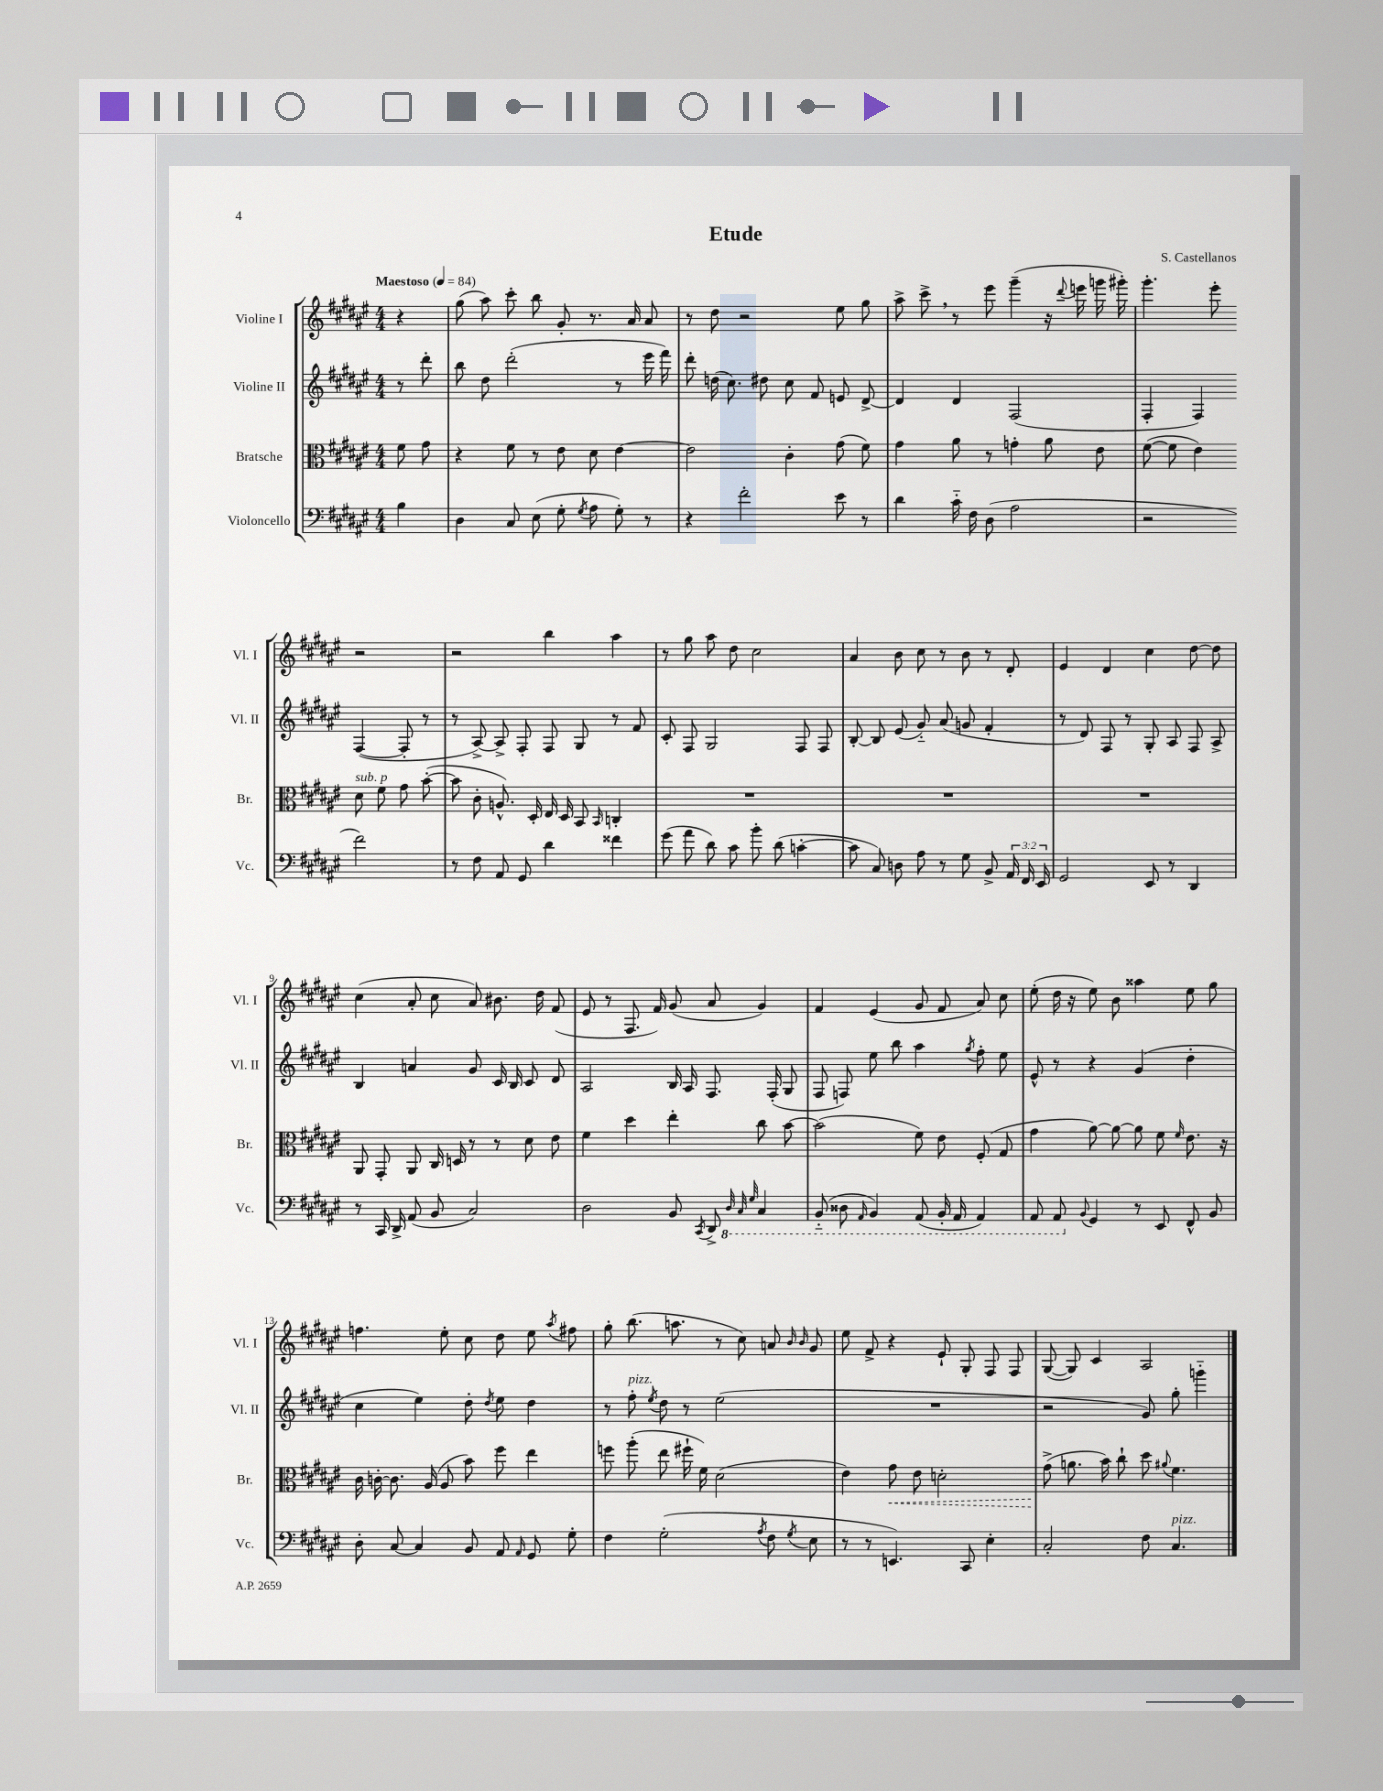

**kern	**kern	**kern	**kern
*staff4	*staff3	*staff2	*staff1
*clefF4	*clefC3	*clefG2	*clefG2
*k[f#c#g#d#a#e#]	*k[f#c#g#d#a#e#]	*k[f#c#g#d#a#e#]	*k[f#c#g#d#a#e#]
*M4/4	*M4/4	*M4/4	*M4/4
*MM84	*MM84	*MM84	*MM84
4B	8f#	8r	4r
.	8g#	8ddd#'	.
=	=	=	=
4D#	4r	8bb	(8gg#
.	.	8dd#	8aa#)
8C#	8f#	(2ddd#'	8ccc#'
(8E#	8r	.	8bb
8G#'	8e#	.	8g#'
8qG#	.	.	.
8A#	8d#	.	8.r
8G#')	[4e#	8r	.
.	.	.	16a#
8r	.	16eee#	8a#
.	.	16fff#)	.
=	=	=	=
4r	2e#]	8ddd#'	8r
.	.	(16dd	8dd#
.	.	8.cc#)	.
2f#'	.	.	2r
.	.	8dd#	.
.	4c#'	8cc#	.
.	.	8f#	.
8e#	(8g#	8e	8ee#
8r	8f#)	[8d#^	8gg#
=	=	=	=
4d#	4g#	4d#]	8aa#^
.	.	.	8ccc#^
16c#'~	8a#	4d#	8r
16F#	.	.	.
(8D#	8r	.	8eee#
2A#	4g'	(2F#	(4ggg#~
.	8a#	.	16r
.	.	.	8qqddd#
.	.	.	16eee
.	8e#	.	16ggg
.	.	.	16ggg#')
=	=	=	=
2r	([8f#	4F#'	4.ggg#'
.	8f#]	.	.
.	4e#)	4F#)	.
.	.	.	8eee#'
2f#)	8d#	([4F#	2r
.	8f#	.	.
.	8g#	8F#']	.
.	([8b'	8r	.
=	=	=	=
8r	8b]	8r	2r
8F#	8c#'	[8A#^)	.
8AA#	8.A^^)	8A#^]	.
8GG#	.	8F#'	.
.	16D#'	.	.
4d#	16E#	8F#	4bb
.	16D#	.	.
.	8BB	8G#	.
.	16qqBB	.	.
4f##	4C'	8r	4aa#
.	.	8f#	.
=	=	=	=
(8g#	1r	8c#'	8r
8a#	.	8F#	8gg#
8d#)	.	2G#	8aa#
8c#	.	.	8dd#
8b'	.	.	2cc#
(8d#	.	.	.
[4c'	.	8F#	.
.	.	8F#	.
=	=	=	=
8c]	1r	[8B'	4a#
8C#)	.	8B]	.
8D	.	(8e#	8b
8A#	.	8g#'~)	8cc#
8r	.	(8a#	8r
8G#	.	8g	8b
8BB^	.	4f#'	8r
24AA#	.	.	8d#'
24FF#	.	.	.
24EE#	.	.	.
=	=	=	=
2GG#	1r	8r	4e#
.	.	8d#)	.
.	.	8F#	4d#
.	.	8r	.
8EE#	.	8G#'	4cc#
8r	.	8A#	.
4DD#	.	8F#	[8dd#
.	.	8A#^	8dd#]
=	=	=	=
8r	8AA#	4B	(4cc#
16CC#	8GG#'	.	.
16DD#^	.	.	.
(8AA#	8AA#	4a	8a#'
8BB	16C#	.	8cc#
.	16D	.	.
2C#)	8r	8g#	8a#)
.	8r	16c#	8.b#
.	.	16B	.
.	8d#	8c#	.
.	.	.	16dd#
.	8e#	8d#	(8f#
=	=	=	=
2D#	4f#	2A#	8e#
.	.	.	8r
.	4dd#	.	8.F#
.	.	.	16f#)
8BB	4ee#'	16B	(8g#
.	.	16A#	.
8qCC#	.	.	.
8DD#^	.	8.F#	8a#
32qqDD#	.	.	.
32qqCC#	.	.	.
32qqGG#	.	.	.
4CC#	8cc#	.	4g#)
.	.	(16F#'	.
.	[8b	8G#	.
=	=	=	=
(8BBB'~	(2b]	8F#	4f#
8DD##	.	8F)	.
16qqAAA#	.	.	.
4BBB)	.	8ee#	(4e#
.	.	8bb	.
(8AAA#	8f#)	4aa#	8g#
16BBB'	8e#	.	8f#
16AAA#	.	.	.
.	.	8qgg#	.
4AAA#)	(8F#'	8ff#'	8a#)
.	8G#	8ee#	8cc#
=	=	=	=
8AAA#	4g#	8e#^^	(8ee#'
8AAA#	.	8r	16dd#
.	.	.	16r
8qqBB	.	.	.
4GG#	[8a#)	4r	8ee#)
.	8a#_	.	8b
8r	8a#]	(4g#	4aa##
8EE#	8f#	.	.
.	16qqf#	.	.
8FF#^^	8.e#	4dd#'	8ee#
8BB	.	.	8gg#
.	16r	.	.
=	=	=	=
8D#'	16c#	4cc#	4.ff
.	[16c'	.	.
[8C#	8.c]	.	.
4C#]	.	4ee#)	.
.	(16A#	.	.
.	8A#	.	8ee#'
8BB	8b)	8dd#'	8cc#
.	.	8qdd#	.
8AA#	8ff#	8ee#	8dd#
16qqAA#	.	.	.
8GG#	4ee#	4dd#	8ee#
.	.	.	8qaa#
8G#'	.	.	8ff#
=	=	=	=
4F#	8ff	8r	8gg#'
.	(8aa#'	8ff#'	(8.bb
.	.	8qee#	.
(2G#'	8ee#	8dd#	.
.	.	.	8.aa
.	16ff#`	8r	.
.	16f#)	.	.
.	(2d#	(2ee#	8r
.	.	.	8cc#)
8qA#	.	.	.
8F#	.	.	8a
.	.	.	16qqb
8qG#	.	.	16qqb
8E#	.	.	8g#
=	=	=	=
8r	4e#)	1r	8ee#
8r	.	.	8f#^
4.EE)	8g#	.	4r
.	8e#	.	.
.	2d'	.	8e#`
8CC#	.	.	8G#'
4E#'	.	.	8F#
.	.	.	8F#
=	=	=	=
2C#'	(8g#^	2r	([8G#
.	8.a	.	8G#])
.	.	.	4c#
.	16b)	.	.
.	8cc#`	.	.
8F#	8dd#	8g#)	2A#
.	8qqa#	.	.
4.C#	4.f#	8gg#'	.
.	.	4ggg'~	.
==	==	==	==
*-	*-	*-	*-
